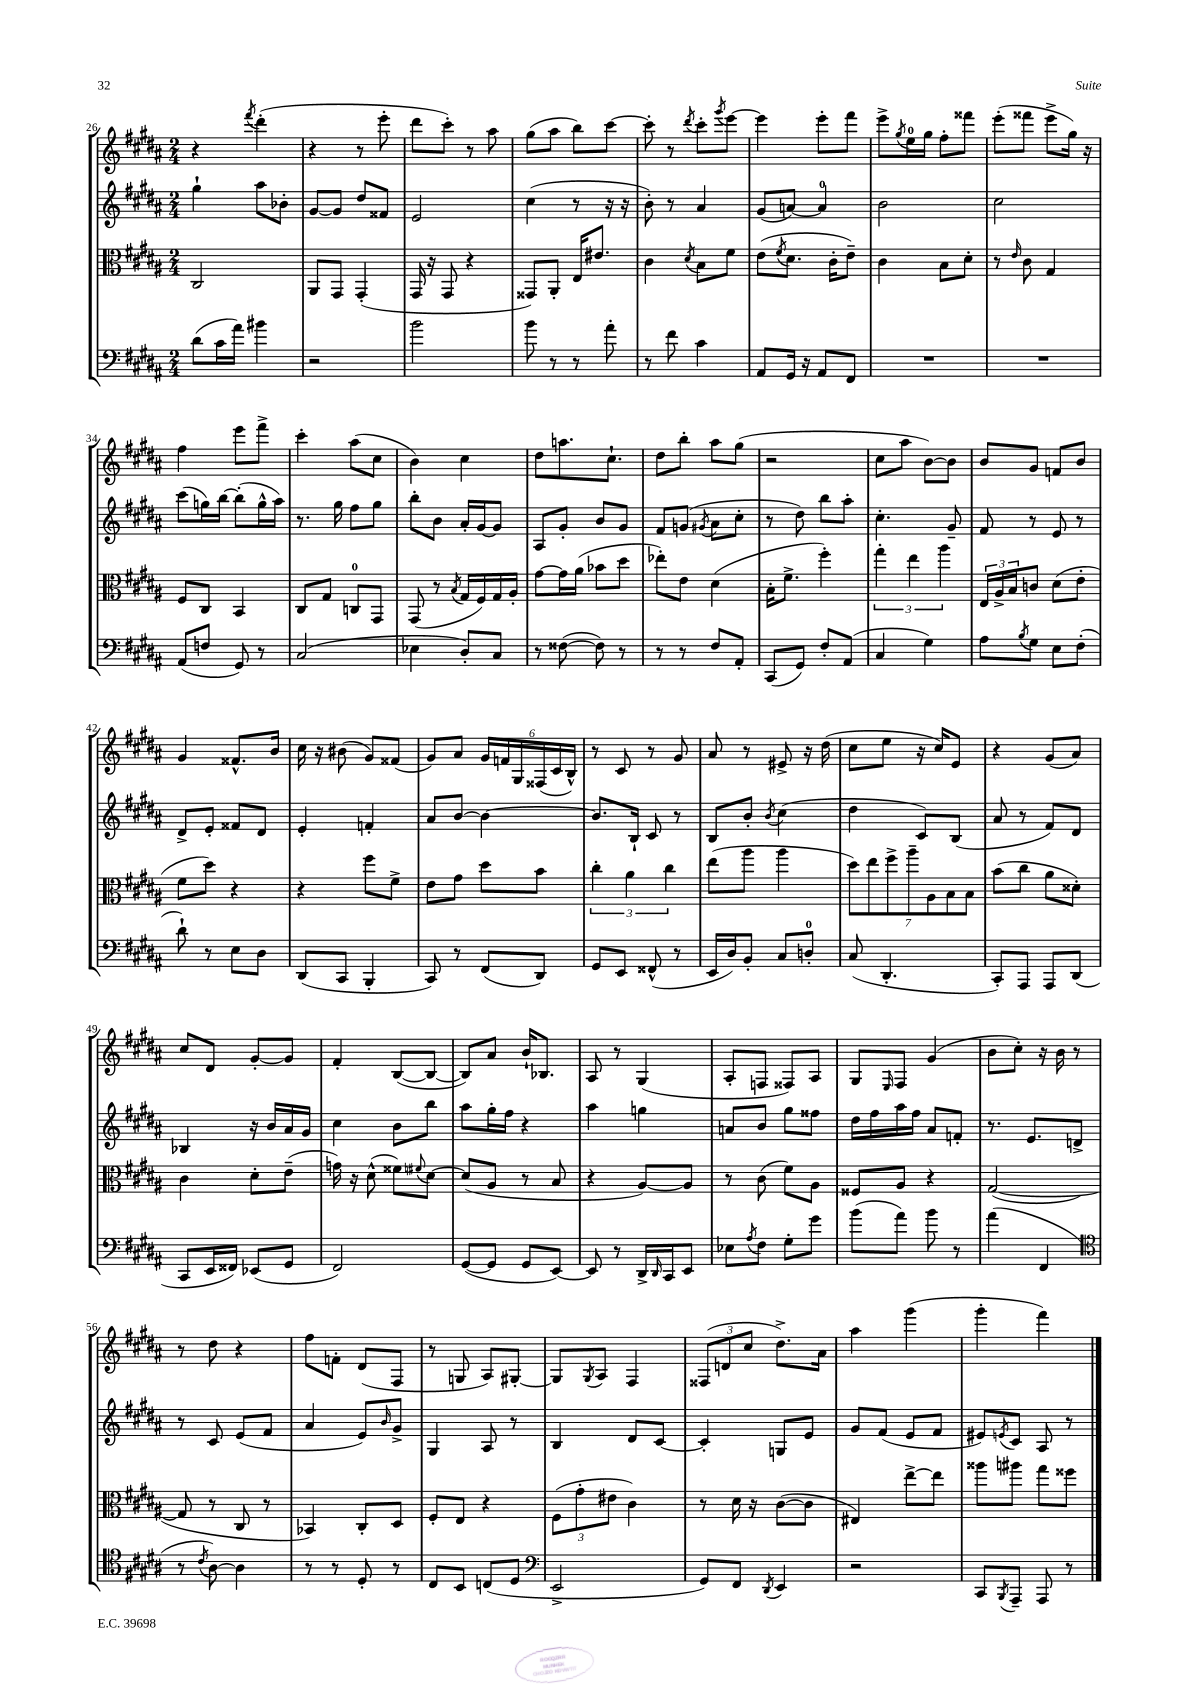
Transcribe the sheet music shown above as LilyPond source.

<<
\new StaffGroup <<
\new Staff = "s0" {
    \clef treble \key b \major \numericTimeSignature \time 2/4
    r4 \acciaccatura { fis'''8 } dis'''4-.( |
    r4 r8 e'''8-. |
    dis'''8 cis'''8-.) r8 ais''8 |
    gis''8( ais''8 b''8) cis'''8~ |
    cis'''8-. r8 \acciaccatura { dis'''8 } cis'''8-. \acciaccatura { gis'''8 } e'''8~ |
    e'''4 e'''8-. fis'''8 |
    e'''8-> \acciaccatura { gis''8 } e''16-0 gis''16 fis''8-. fisis'''8 |
    e'''8-.( fisis'''8 e'''8-> gis''16) r16 |
    fis''4 e'''8 fis'''8-> |
    cis'''4-. ais''8( cis''8 |
    b'4) cis''4 |
    dis''8 a''8. cis''8.-! |
    dis''8 b''8-. ais''8 gis''8( |
    r2 |
    cis''8 ais''8 b'8~) b'8 |
    b'8 gis'8 f'8 b'8 |
    gis'4 fisis'8.-^ b'16 |
    cis''16 r16 bis'8( gis'8) fisis'8( |
    gis'8) ais'8 \tuplet 6/4 { gis'16 f'16 gis16 fisis16( cis'16 b16-^) } |
    r8 cis'8 r8 gis'8 |
    ais'8 r8 eis'8-> r16 dis''16( |
    cis''8 e''8 r16 cis''16) e'8 |
    r4 gis'8( ais'8) |
    cis''8 dis'8 gis'8~-. gis'8 |
    fis'4-. b8~( b8~ |
    b8) ais'8 b'16-! bes8. |
    ais8 r8 gis4( |
    ais8-. f8 fisis8) ais8 |
    gis8 \grace { e16 } fis8 gis'4( |
    b'8 cis''8-.) r16 b'16 r8 |
    r8 dis''8 r4 |
    fis''8 f'8-. dis'8( fis8 |
    r8 g8 ais8) gis8~-. |
    gis8 \acciaccatura { gis8 } ais8 fis4 |
    \tuplet 3/2 { fisis8( d'8 cis''8 } dis''8.->) ais'16 |
    ais''4 gis'''4( |
    gis'''4-. fis'''4) \bar "|." |
}
\new Staff = "s1" {
    \clef treble \key b \major \numericTimeSignature \time 2/4
    gis''4-! ais''8 bes'8-. |
    gis'8~ gis'8 dis''8 fisis'8 |
    e'2 |
    cis''4( r8 r16 r16 |
    b'8-.) r8 ais'4 |
    gis'8( a'8~) a'4-0 |
    b'2 |
    cis''2 |
    cis'''8( g''16) b''16~ b''8-.( g''16-^ ais''16) |
    r8. gis''16 fis''8 gis''8 |
    b''8-. b'8 ais'16-. gis'16~ gis'8 |
    ais8 gis'8-. b'8 gis'8 |
    fis'8 g'8( \acciaccatura { gis'8 } ais'8 cis''8-. |
    r8 dis''8) b''8 ais''8-. |
    cis''4.-. gis'8-- |
    fis'8 r8 e'8 r8 |
    dis'8-> e'8-. fisis'8 dis'8 |
    e'4-. f'4-. |
    ais'8 b'8~ b'4~ |
    b'8. b16-! cis'8 r8 |
    b8 b'8-. \acciaccatura { b'8 } cis''4( |
    dis''4 cis'8) b8( |
    ais'8 r8 fis'8) dis'8 |
    bes4 r16 b'16 ais'16 gis'16 |
    cis''4 b'8 b''8 |
    ais''8 gis''16-. fis''16 r4 |
    ais''4 g''4 |
    a'8 b'8 gis''8 fisis''8 |
    dis''16 fis''16 ais''16 fis''16 ais'8 f'8-. |
    r8. e'8. d'8-> |
    r8 cis'8 e'8( fis'8 |
    ais'4 e'8) \grace { b'16 } gis'8-> |
    gis4 ais8 r8 |
    b4 dis'8 cis'8~ |
    cis'4-. g8 e'8 |
    gis'8 fis'8( e'8 fis'8 |
    eis'8) \acciaccatura { e'8 } cis'8 ais8 r8 \bar "|." |
}
\new Staff = "s2" {
    \clef alto \key b \major \numericTimeSignature \time 2/4
    cis2 |
    ais,8 gis,8 gis,4-.( |
    gis,16 r16 gis,8 r4 |
    gisis,8) ais,8-. e16 eis'8. |
    cis'4 \acciaccatura { dis'8 } b8 fis'8 |
    e'8( \acciaccatura { fis'8 } dis'8. cis'16-. e'8--) |
    cis'4 b8 dis'8-. |
    r8 \grace { e'16 } cis'8 gis4 |
    fis8 cis8 b,4 |
    cis8 gis8 c8-0 gis,8 |
    gis,8( r8 \acciaccatura { b8 } gis16 fis16) gis16 ais16-. |
    gis'8~ gis'16 ais'16( bes'8 dis''8 |
    ees''8-.) e'8 dis'4( |
    b16-. fis'8.-> fis''4-.) |
    \tuplet 3/2 { gis''4-. e''4 ais''4 } |
    \tuplet 3/2 { e16 ais16-> b16 } c'8 dis'8( e'8-. |
    fis'8 dis''8) r4 |
    r4 fis''8 fis'8-> |
    e'8 gis'8 dis''8 b'8 |
    \tuplet 3/2 { cis''4-. ais'4 cis''4 } |
    e''8( ais''8 ais''4 |
    \tuplet 7/4 { dis''8) e''8 fis''8-> ais''8-- ais8 b8 b8 } |
    b'8( cis''8 ais'8 disis'8-.) |
    cis'4 dis'8-. e'8--( |
    g'16) r16 dis'8-^( fisis'8) \appoggiatura { fis'8 } dis'8~ |
    dis'8( ais8 r8 b8 |
    r4 ais8~) ais8 |
    r8 cis'8( fis'8) ais8 |
    fisis8 ais8 r4 |
    gis2~( |
    gis8 r8 cis8 r8 |
    bes,4) cis8-. dis8 |
    fis8-. e8 r4 |
    \tuplet 3/2 { fis8( gis'8-. eis'8 } cis'4) |
    r8 dis'16 r16 cis'8~( cis'8 |
    eis4) e''8~-> e''8 |
    aisis''8 ais''8 gis''8 fisis''8 \bar "|." |
}
\new Staff = "s3" {
    \clef bass \key b \major \numericTimeSignature \time 2/4
    dis'8( cis'16 ais'16) bis'4 |
    r2 |
    b'2 |
    b'8 r8 r8 ais'8-. |
    r8 fis'8 cis'4 |
    ais,8 gis,16 r16 ais,8 fis,8 |
    R2 |
    R2 |
    ais,8( f8 gis,8) r8 |
    cis2( |
    ees4 dis8-.) cis8 |
    r8 fisis8~( fisis8) r8 |
    r8 r8 fis8 ais,8-. |
    cis,8( gis,8) fis8-. ais,8( |
    cis4 gis4) |
    ais8 \acciaccatura { b8 } gis8 e8 fis8-.( |
    dis'8-!) r8 e8 dis8 |
    dis,8( cis,8 b,,4-. |
    cis,8) r8 fis,8( dis,8) |
    gis,8 e,8 fisis,8-^( r8 |
    e,16 dis16) b,8-. cis8 d8-0-. |
    cis8( dis,4.-. |
    cis,8-.) ais,,8 ais,,8 dis,8( |
    cis,8 e,16 fisis,16) ees,8( gis,8 |
    fis,2) |
    gis,8~( gis,8 gis,8 e,8~) |
    e,8 r8 dis,16-> \grace { dis,16 } cis,16 e,8 |
    ees8 \acciaccatura { ais8 } fis8 gis8-. gis'8 |
    b'8( ais'8) b'8 r8 |
    ais'4( fis,4 |
    \clef tenor r8 \acciaccatura { cis'8 } ais8~) ais4 |
    r8 r8 dis8-. r8 |
    cis8 b,8 c8( dis8 |
    \clef bass e,2-> |
    gis,8) fis,8 \acciaccatura { dis,8 } e,4 |
    r2 |
    cis,8 \acciaccatura { b,,8 } ais,,8-- ais,,8 r8 \bar "|." |
}
>>
>>
\layout { \context { \Score currentBarNumber = #26 } }
